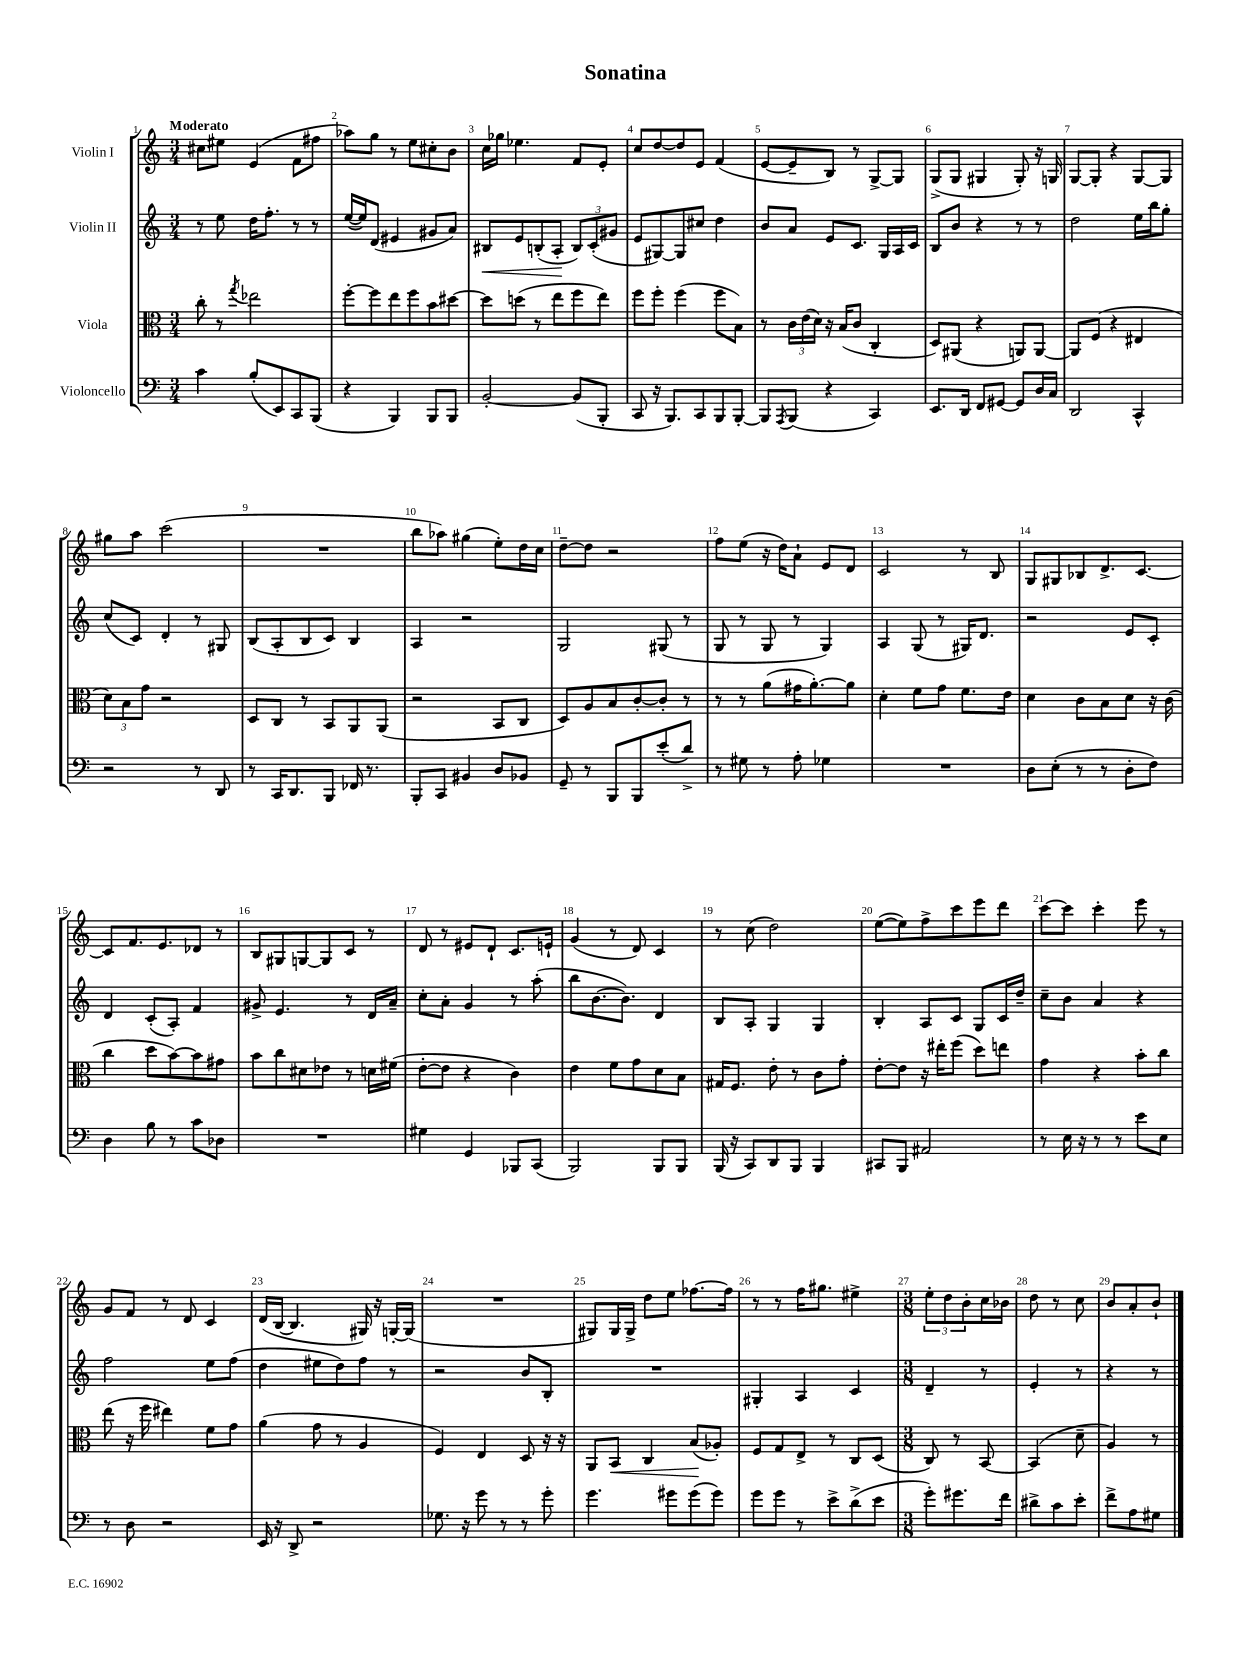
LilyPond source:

\header { title = "Sonatina" }
<<
\new StaffGroup <<
\new Staff = "s0" \with { instrumentName = "Violin I" } {
    \clef treble \key c \major \numericTimeSignature \time 3/4 \tempo "Moderato"
    cis''8 eis''8 e'4( f'8 fis''8 |
    aes''8) g''8 r8 e''8 cis''8-. b'8 |
    c''16 ges''16 ees''4. f'8 e'8-. |
    c''8 d''8~ d''8 e'8 f'4( |
    e'8~ e'8-- b8) r8 g8~-> g8 |
    g8->( g8 gis4 gis8-.) r16 g16 |
    g8~ g8-. r4 g8~ g8 |
    gis''8 a''8 c'''2( |
    R2. |
    b''8 aes''8) gis''4( e''8-.) d''16 c''16 |
    d''8~-- d''8 r2 |
    f''8 e''8( r16 d''16) a'8-! e'8 d'8 |
    c'2 r8 b8 |
    g8 gis8 bes8 d'8.-> c'8.~ |
    c'8 f'8. e'8. des'8 r8 |
    b8 gis8 g8~ g8 c'8 r8 |
    d'8 r8 eis'8 d'8-! c'8. e'16-! |
    g'4( r8 d'8) c'4 |
    r8 c''8( d''2) |
    e''8~( e''8) f''8-> c'''8 e'''8 d'''8 |
    c'''8~ c'''8 c'''4-. e'''8 r8 |
    g'8 f'8 r8 d'8 c'4 |
    d'16( b16~ b4. gis16) r16 g16~-. g16( |
    R2. |
    gis8) gis16 gis16-> d''8 e''8 fes''8.~ fes''16 |
    r8 r8 f''16 gis''8. eis''4-> |
    \numericTimeSignature \time 3/8 \tuplet 3/2 { e''8-. d''8 b'8-. } c''16 bes'16 |
    d''8 r8 c''8 |
    b'8 a'8-. b'8-! \bar "|." |
}
\new Staff = "s1" \with { instrumentName = "Violin II" } {
    \clef treble \key c \major \numericTimeSignature \time 3/4
    r8 e''8 d''16 f''8.-. r8 r8 |
    e''16~( e''16) d'8( eis'4 gis'8 a'8) |
    bis8\< e'8 b8-.( a8-.\! \tuplet 3/2 { b8) c'8-.( gis'8 } |
    e'8 gis8~) gis8 cis''8 d''4 |
    b'8 a'8 e'8 c'8. g16 a16 c'16 |
    b8 b'8 r4 r8 r8 |
    d''2 e''16 b''16 g''8-. |
    c''8( c'8) d'4-. r8 gis8 |
    b8( a8-. b8 c'8) b4 |
    a4 r2 |
    g2 gis8( r8 |
    g8 r8 g8 r8 g4) |
    a4 g8( r8 gis16) d'8. |
    r2 e'8 c'8-. |
    d'4 c'8-.( a8-.) f'4 |
    gis'8-> e'4. r8 d'16 a'16-- |
    c''8-. a'8-. g'4 r8 a''8-.( |
    b''8 b'8.~ b'8.) d'4 |
    b8 a8-. g4 g4 |
    b4-. a8 c'8 g8 c'16 d''16-- |
    c''8-- b'8 a'4 r4 |
    f''2 e''8 f''8( |
    d''4 eis''8 d''8) f''8 r8 |
    r2 b'8 b8-. |
    R2. |
    gis4-. a4 c'4 |
    \numericTimeSignature \time 3/8 d'4-- r8 |
    e'4-. r8 |
    r4 r8 \bar "|." |
}
\new Staff = "s2" \with { instrumentName = "Viola" } {
    \clef alto \key c \major \numericTimeSignature \time 3/4
    c''8-. r8 \acciaccatura { g''8 } ees''2 |
    f''8~-. f''8 e''8 f''8 b'8 dis''8~ |
    dis''8 d''8( r8 e''8 f''8 e''8) |
    f''8 f''8-. f''4( f''8 b8) |
    r8 \tuplet 3/2 { c'16 e'16( d'16) } r16 b16( c'8 c4-. |
    d8) ais,8( r4 a,8) a,8~ |
    a,8 f8( r4 eis4 |
    \tuplet 3/2 { d'8) b8 g'8 } r2 |
    d8 c8 r8 b,8 a,8 a,8( |
    r2 b,8 c8 |
    d8) a8 b8 c'8~-. c'8-. r8 |
    r8 r8 a'8( gis'16 a'8.~-.) a'8 |
    d'4-. f'8 g'8 f'8. e'16 |
    d'4 c'8 b8 d'8 r16 c'16( |
    c''4 d''8 b'8~) b'8 gis'8 |
    b'8 c''8 dis'8 ees'8 r8 d'16 fis'16( |
    e'8~-. e'8 r4 c'4) |
    e'4 f'8 g'8 d'8 b8 |
    gis16 f8. e'8-. r8 c'8 g'8-. |
    e'8~-. e'8 r16 eis''16-. f''8( d''8) e''8 |
    g'4 r4 b'8-. c''8 |
    e''8( r16 f''16 eis''4) f'8 g'8 |
    a'4( g'8 r8 a4 |
    f4) e4 d8 r16 r16 |
    a,8 b,8\< c4 b8\!( aes8-.) |
    f8 g8 e8-> r8 c8 d8( |
    \numericTimeSignature \time 3/8 c8) r8 b,8~ |
    b,4( d'8-- |
    a4) r8 \bar "|." |
}
\new Staff = "s3" \with { instrumentName = "Violoncello" } {
    \clef bass \key c \major \numericTimeSignature \time 3/4
    c'4 b8-.( e,8) c,8 b,,8( |
    r4 b,,4) b,,8 b,,8 |
    b,2~-. b,8( b,,8-. |
    c,8 r16 b,,8.) c,8 b,,8 b,,8~-. |
    b,,8 \acciaccatura { a,,8 } b,,8( r4 c,4) |
    e,8. d,16 f,8 gis,8~ gis,8 d16 c16 |
    d,2 c,4-^ |
    r2 r8 d,8 |
    r8 c,16 d,8. b,,8 fes,16 r8. |
    b,,8-. c,8 bis,4 d8 bes,8 |
    g,8-- r8 b,,8 b,,8 e'8-.( d'8->) |
    r8 gis8 r8 a8-. ges4 |
    R2. |
    d8 e8-.( r8 r8 d8-. f8) |
    d4 b8 r8 c'8 des8 |
    R2. |
    gis4 g,4 bes,,8 c,8( |
    b,,2) b,,8 b,,8 |
    b,,16( r16 c,8) d,8 b,,8 b,,4 |
    cis,8 b,,8 ais,2 |
    r8 e16 r16 r8 r8 e'8 e8 |
    r8 d8 r2 |
    e,16 r16 d,8-> r2 |
    ges8. r16 g'8 r8 r8 g'8-. |
    g'4. gis'8 gis'8( gis'8) |
    g'8 g'8 r8 e'8-> d'8->( e'8 |
    \numericTimeSignature \time 3/8 g'8-.) gis'8. f'16 |
    dis'8-> c'8 e'8-. |
    f'8-> a8 gis8 \bar "|." |
}
>>
>>
\layout { \context { \Score \override BarNumber.break-visibility = ##(#f #t #t) barNumberVisibility = #all-bar-numbers-visible } }
